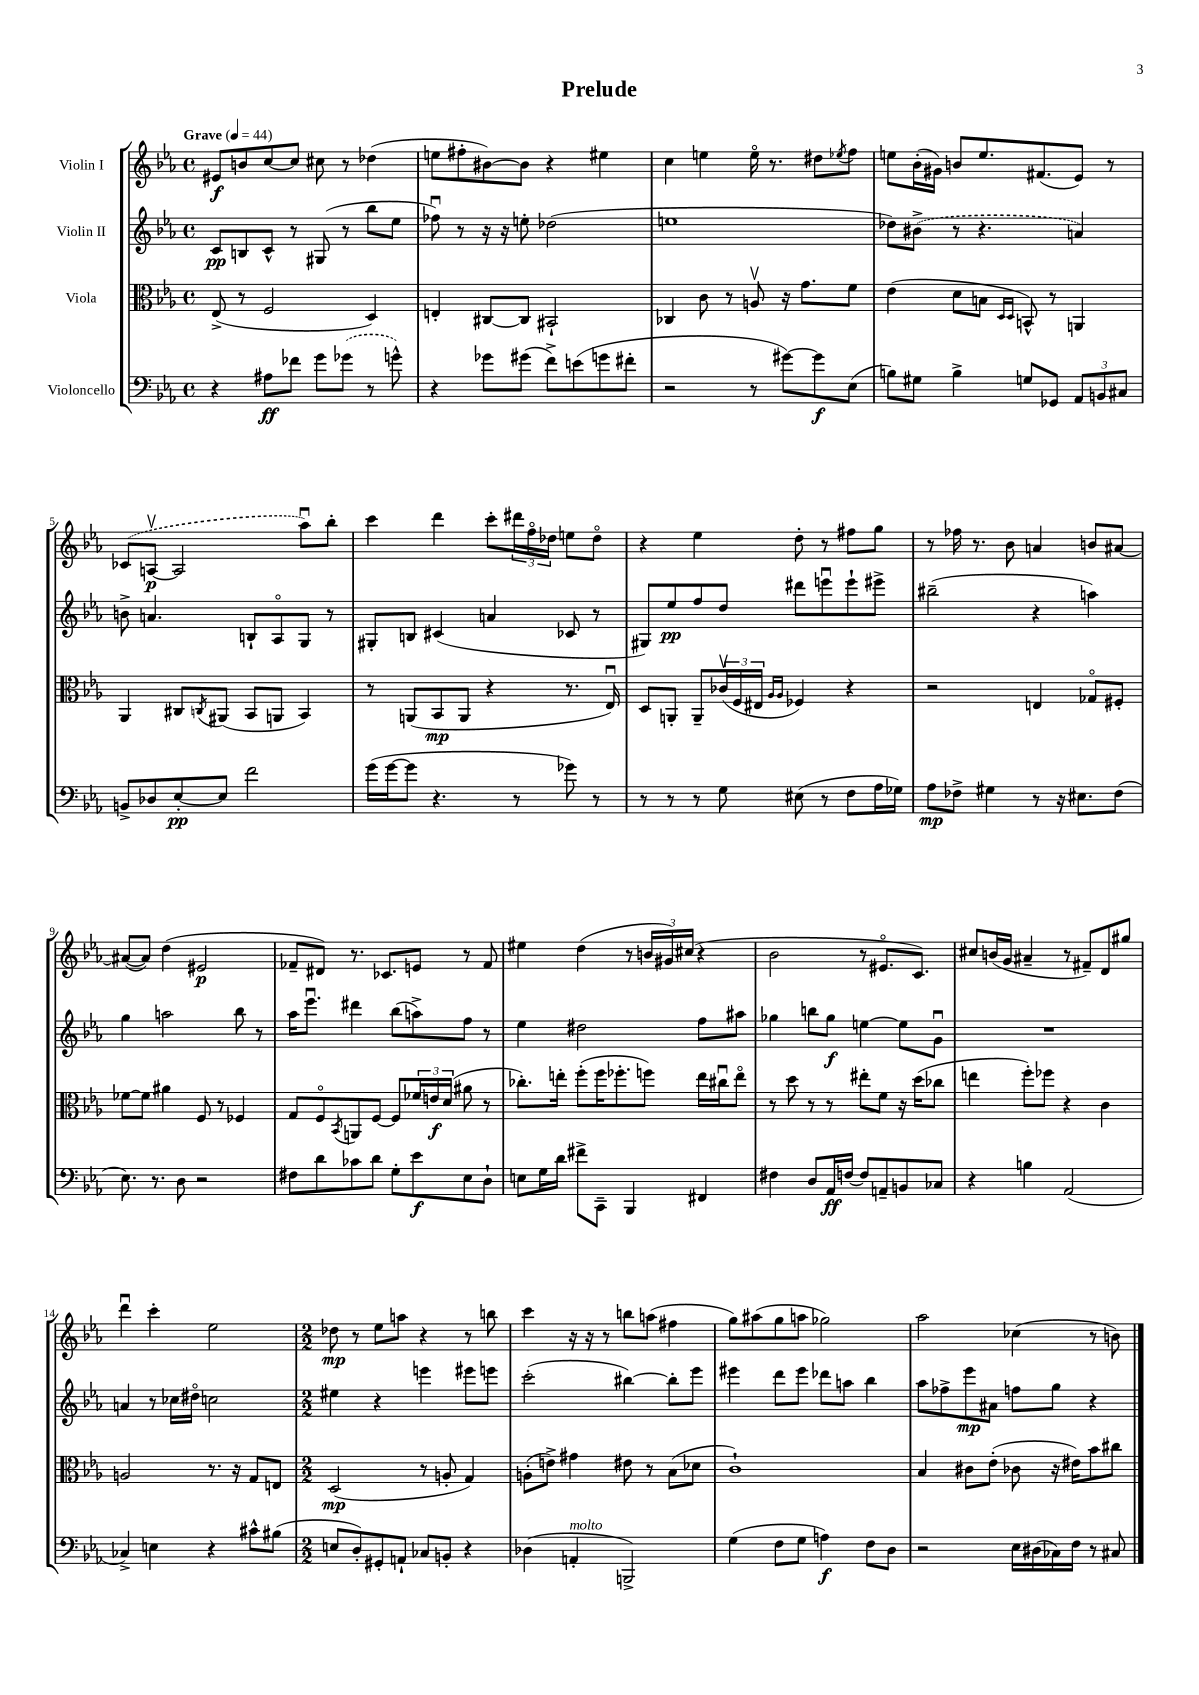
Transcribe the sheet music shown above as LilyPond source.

\header { title = "Prelude" }
<<
\new StaffGroup <<
\new Staff = "s0" \with { instrumentName = "Violin I" } {
    \clef treble \key ees \major \defaultTimeSignature \time 4/4 \tempo "Grave" 4 = 44
    eis'8\f b'8 c''8~ c''8 cis''8 r8 des''4( |
    e''8 fis''8-. bis'8~) bis'8 r4 eis''4 |
    c''4 e''4 e''16\flageolet r8. dis''8 \acciaccatura { ees''8 } f''8 |
    e''8 bes'16-.( gis'16) b'8 e''8. fis'8.( ees'8) r8 |
    \once \slurDashed ces'8( a8~\upbow\p a2 aes''8\downbow) bes''8-. |
    c'''4 d'''4 c'''8-. \tuplet 3/2 { dis'''16 f''16\flageolet des''16 } e''8 des''8\flageolet |
    r4 ees''4 d''8-. r8 fis''8 g''8 |
    r8 fes''16 r8. bes'8 a'4 b'8 ais'8~ |
    ais'8~( ais'8) d''4( eis'2\p |
    fes'8-- dis'8) r8. ces'8. e'8 r8 fes'8 |
    eis''4 d''4( r8 \tuplet 3/2 { b'16 gis'16) cis''16( } r4 |
    bes'2 r8 eis'8.\flageolet c'8.) |
    cis''8 b'16( g'16 ais'4-- r8 fis'8--) d'8 gis''8 |
    d'''4\downbow c'''4-. ees''2 |
    \numericTimeSignature \time 2/2 des''8\mp r8 ees''8 a''8 r4 r8 b''8 |
    c'''4 r16 r16 r8 b''8 a''8( fis''4 |
    g''8) ais''8( g''8 a''8 ges''2) |
    aes''2 ces''4( r8 b'8) \bar "|." |
}
\new Staff = "s1" \with { instrumentName = "Violin II" } {
    \clef treble \key ees \major \defaultTimeSignature \time 4/4
    c'8\pp b8 c'8-^ r8 gis8( r8 bes''8 ees''8 |
    fes''8\downbow) r8 r16 r16 e''8-. des''2( |
    e''1 |
    des''8) \once \slurDashed bis'8->( r8 r4. a'4) |
    b'8-> a'4. b8-! aes8\flageolet g8 r8 |
    gis8-. b8 cis'4( a'4 ces'8 r8 |
    gis8) ees''8\pp f''8 d''8 dis'''8 e'''8\downbow e'''8-! eis'''8-> |
    bis''2--( r4 a''4) |
    g''4 a''2 bes''8 r8 |
    aes''16 ees'''8.\downbow dis'''4 bes''8( a''8->) f''8 r8 |
    ees''4 dis''2 f''8 ais''8 |
    ges''4 b''8 ges''8\f e''4~ e''8 g'8\downbow |
    R1 |
    a'4 r8 ces''16 dis''16\flageolet c''2 |
    \numericTimeSignature \time 2/2 eis''4 r4 e'''4 eis'''8 e'''8 |
    c'''2-.( bis''4~) bis''8-. ees'''8 |
    eis'''4 d'''8 eis'''8 des'''8 a''8 bes''4 |
    aes''8 fes''8-> ees'''8\mp ais'8 f''8 g''8 r4 \bar "|." |
}
\new Staff = "s2" \with { instrumentName = "Viola" } {
    \clef alto \key ees \major \defaultTimeSignature \time 4/4
    ees8->( r8 f2 d4) |
    e4-. cis8~ cis8 bis,2-! |
    ces4 c'8 r8 a8\upbow r16 g'8. f'8 |
    ees'4( d'8 b8 \grace { d16 d16 } b,8-^) r8 a,4 |
    aes,4 cis8 \acciaccatura { c8 } ais,8( bes,8 a,8 bes,4) |
    r8 a,8( bes,8\mp a,8 r4 r8. ees16\downbow) |
    d8 a,8-. a,8-- \tuplet 3/2 { ces'16\upbow( f16 eis16 } \grace { aes16 aes16 } fes4) r4 |
    r2 e4 ges8\flageolet fis8-. |
    fes'8~ fes'8 ais'4 f8 r8 fes4 |
    g8 f8\flageolet \acciaccatura { bes,8 } a,8 f8~ f8 \tuplet 3/2 { fes'16 e'16\f d'16( } ais'8 r8 |
    ces''8.-.) e''16-. f''8-.( f''16 fes''8.-. f''8) e''16 cis''16\downbow e''8\flageolet |
    r8 d''8 r8 r8 eis''8-. f'8 r16 d''16( ces''8 |
    e''4 f''8-.) fes''8 r4 c'4 |
    a2 r8. r16 g8 e8 |
    \numericTimeSignature \time 2/2 d2\mp( r8 a8-. g4) |
    a8-.( e'8->) gis'4 eis'8 r8 bes8( des'8 |
    c'1-!) |
    bes4 cis'8 ees'8-.( ces'8 r16 eis'16) bes'8 cis''8 \bar "|." |
}
\new Staff = "s3" \with { instrumentName = "Violoncello" } {
    \clef bass \key ees \major \defaultTimeSignature \time 4/4
    r4 ais8\ff fes'8 g'8 \once \slurDashed ges'8( r8 g'8-^) |
    r4 ges'8 gis'8( f'8->) e'8( g'8 fis'8-. |
    r2 r8 gis'8~) gis'8\f ees8( |
    b8) gis8 b4-> g8 ges,8 \tuplet 3/2 { aes,8 b,8 cis8 } |
    b,8-> des8 ees8~-.\pp ees8 f'2 |
    g'16( g'16~ g'8 r4. r8 ges'8) r8 |
    r8 r8 r8 g8 eis8( r8 f8 aes16 ges16) |
    aes8\mp fes8-> gis4 r8 r16 eis8. fes8( |
    ees8.) r8. d8 r2 |
    fis8 d'8 ces'8 d'8 g8-. ees'8\f ees8 d8-! |
    e8 g16 d'16 fis'8-> c,8-- bes,,4 fis,4 |
    fis4 d8 aes,16\ff f16~ f8 a,8-- b,8 ces8 |
    r4 b4 aes,2( |
    ces4->) e4 r4 cis'8-^ bis8( |
    \numericTimeSignature \time 2/2 e8 d8-.) gis,8-. a,8-! ces8 b,8-. r4 |
    des4( a,4-.^\markup { \italic "molto" } b,,2->) |
    g4( f8 g8 a4\f) f8 d8 |
    r2 ees16 dis16( ces16) f16 r8 cis8 \bar "|." |
}
>>
>>
